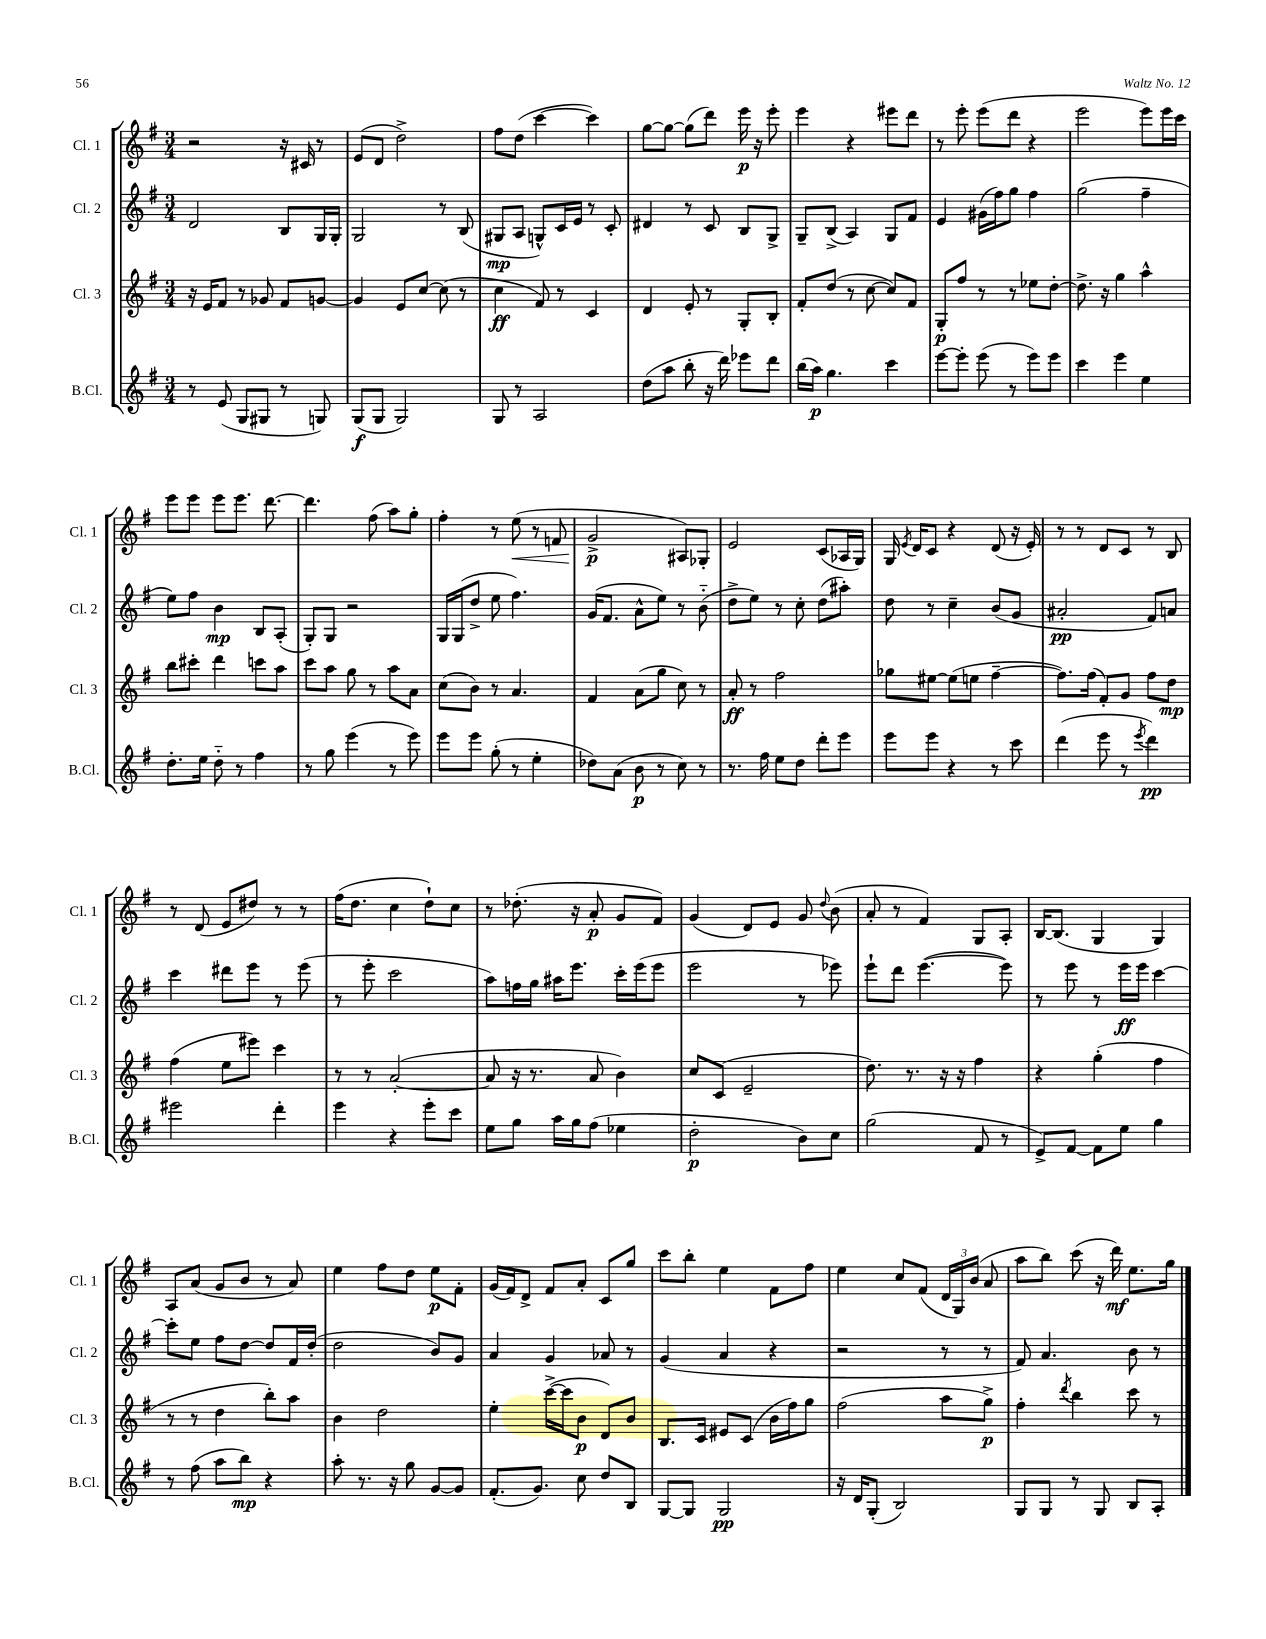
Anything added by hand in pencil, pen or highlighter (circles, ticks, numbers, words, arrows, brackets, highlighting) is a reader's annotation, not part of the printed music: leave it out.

**kern	**dynam	**kern	**dynam	**kern	**dynam	**kern	**dynam
*part4	*part4	*part3	*part3	*part2	*part2	*part1	*part1
*staff4	*staff4	*staff3	*staff3	*staff2	*staff2	*staff1	*staff1
*I"B.Cl.	*	*I"Cl. 3	*	*I"Cl. 2	*	*I"Cl. 1	*
*I'B.Cl.	*	*I'Cl. 3	*	*I'Cl. 2	*	*I'Cl. 1	*
*clefG2	*	*clefG2	*	*clefG2	*	*clefG2	*
*k[f#]	*	*k[f#]	*	*k[f#]	*	*k[f#]	*
*M3/4	*	*M3/4	*	*M3/4	*	*M3/4	*
=119	=119	=119	=119	=119	=119	=119	=119
8r	.	16r	.	2d/	.	2r	.
.	.	16e/KL	.	.	.	.	.
(8e/	.	8f#/J	.	.	.	.	.
8G/L	.	8r	.	.	.	.	.
8G#X/J	.	8g-X/	.	.	.	.	.
8r	.	8f#/L	.	8B/L	.	16r	.
.	.	.	.	.	.	16c#X/	.
8Gn/)	.	[8gn/J	.	16G/L	.	8r	.
.	.	.	.	16G'/JJ	.	.	.
=120	=120	=120	=120	=120	=120	=120	=120
(8G/L	f	4g/]	.	2G/	.	(8e/L	.
8G/J	.	.	.	.	.	8d/J	.
2G/)	.	8e/L	.	.	.	2dd^\)	.
.	.	[8cc/J	.	.	.	.	.
.	.	(8cc\]	.	8r	.	.	.
.	.	8r	.	(8B/	.	.	.
=121	=121	=121	=121	=121	=121	=121	=121
8G/	.	4cc\	ff	8G#X/L	mp	8ff#\L	.
8r	.	.	.	8A/J	.	(8dd\J	.
2A/	.	8f#/)	.	8Gn^^/L)	.	[4ccc\	.
.	.	8r	.	16c/L	.	.	.
.	.	.	.	16e/JJ	.	.	.
.	.	4c/	.	8r	.	4ccc\])	.
.	.	.	.	8c'/	.	.	.
=122	=122	=122	=122	=122	=122	=122	=122
(8dd\L	.	4d/	.	4d#X/	.	[8gg\L	.
8aa\J	.	.	.	.	.	8gg\J_	.
8bb'\	.	8e'/	.	8r	.	(8gg\L]	.
16r	.	8r	.	8c/	.	8ddd\J)	.
16ddd\)	.	.	.	.	.	.	.
8eee-X\L	.	8G'/L	.	8B/L	.	16eee\	p
.	.	.	.	.	.	16r	.
8ddd\J	.	8B'/J	.	8G^/J	.	8eee'\	.
=123	=123	=123	=123	=123	=123	=123	=123
(16bb\LL	.	8f#'/L	.	8G~/L	.	4eee\	.
16aa\JJ)	p	.	.	.	.	.	.
4.gg\	.	(8dd/J	.	(8B^/J	.	.	.
.	.	8r	.	4A/)	.	4r	.
.	.	[8cc\	.	.	.	.	.
4ccc\	.	8cc/L])	.	8G/L	.	8eee#X\L	.
.	.	8f#/J	.	8f#/J	.	8ddd\J	.
=124	=124	=124	=124	=124	=124	=124	=124
[8eee\L	.	8G'/L	p	4e/	.	8r	.
8eee'\J]	.	8ff#/J	.	.	.	8eee'\	.
(8eee\	.	8r	.	(16g#X\LL	.	(8eee\L	.
.	.	.	.	16ff#\J)	.	.	.
8r	.	8r	.	8gg\J	.	8ddd\J	.
8eee\L)	.	8ee-X\L	.	4ff#\	.	4r	.
8eee\J	.	[8dd'\J	.	.	.	.	.
=125	=125	=125	=125	=125	=125	=125	=125
4ccc\	.	8.dd^\]	.	(2gg\	.	2eee\	.
.	.	16r	.	.	.	.	.
4eee\	.	4gg\	.	.	.	.	.
4ee\	.	4aa^^\	.	4ff#~\	.	8eee\L)	.
.	.	.	.	.	.	16eee\L	.
.	.	.	.	.	.	16ccc\JJ	.
!!LO:LB:g=z
=126	=126	=126	=126	=126	=126	=126	=126
8.dd'\L	.	8bb\L	.	8ee\L)	.	8eee\L	.
.	.	8ccc#X'\J	.	8ff#\J	.	8eee\J	.
16ee\Jk	.	.	.	.	.	.	.
8dd\	.	4ddd\	.	4b\	mp	8eee\L	.
8r	.	.	.	.	.	8.eee\J	.
4ff#\	.	8cccn\L	.	8B/L	.	.	.
.	.	.	.	.	.	[8.ddd\	.
.	.	8aa\J	.	(8A'/J	.	.	.
=127	=127	=127	=127	=127	=127	=127	=127
8r	.	8ccc\L	.	8G'/L)	.	4.ddd\]	.
8gg\	.	8aa\J	.	8G/J	.	.	.
(4eee\	.	8gg\	.	2r	.	.	.
.	.	8r	.	.	.	(8ff#\	.
8r	.	8aa\L	.	.	.	8aa\L)	.
8eee\)	.	8a\J	.	.	.	8gg'\J	.
=128	=128	=128	=128	=128	=128	=128	=128
8eee\L	.	(8cc\L	.	16G/LL	.	4ff#'\	.
.	.	.	.	(16G/J	.	.	.
8eee\J	.	8b\J)	.	8dd^/J	.	.	.
(8gg'\	.	8r	.	8ee\	.	8r	.
!	!	!	!	!	!	!	!LO:HP:b
8r	.	4.a/	.	4.ff#\)	.	(8ee\	<
4ee'\	.	.	.	.	.	8r	.
.	.	.	.	.	.	8fn/	.
=129	=129	=129	=129	=129	=129	=129	=129
8dd-X\L)	.	4f#/	.	(16g/KL	.	2g^/	p
.	.	.	.	8.f#/J	.	.	.
(8a\J	.	.	.	.	.	.	.
8b\	p	(8a\L	.	8a^^\L	.	.	.
8r	.	8gg\J	.	8ee\J)	.	.	.
8cc\)	.	8cc\)	.	8r	.	8A#X/L)	[
8r	.	8r	.	(8b\	.	8G-X'/J	.
=130	=130	=130	=130	=130	=130	=130	=130
8.r	.	8a'/	ff	8dd^\L	.	2e/	.
.	.	8r	.	8ee\J)	.	.	.
16ff#\	.	.	.	.	.	.	.
8ee\L	.	2ff#\	.	8r	.	.	.
8dd\J	.	.	.	8cc'\	.	.	.
8ddd'\L	.	.	.	(8dd\L	.	(8c/L	.
8eee\J	.	.	.	8aa#X'\J)	.	16A-X/L	.
.	.	.	.	.	.	16G/JJ)	.
=131	=131	=131	=131	=131	=131	=131	=131
8eee\L	.	8gg-X\L	.	8dd\	.	16G/	.
.	.	.	.	.	.	8qe/	.
.	.	.	.	.	.	16d/KL	.
8eee\J	.	[8ee#X\J	.	8r	.	8c/J	.
4r	.	(8ee#\L]	.	4cc~\	.	4r	.
.	.	8een\J	.	.	.	.	.
8r	.	[4ff#~\	.	(8b/L	.	(8d/	.
8ccc\	.	.	.	8g/J	.	16r	.
.	.	.	.	.	.	16e'/)	.
=132	=132	=132	=132	=132	=132	=132	=132
(4ddd\	.	8.ff#\L])	.	2a#X'/	pp	8r	.
.	.	.	.	.	.	8r	.
.	.	(16ff#\Jk	.	.	.	.	.
8eee\	.	8f#'/L)	.	.	.	8d/L	.
8r	.	8g/J	.	.	.	8c/J	.
8qeee/	.	.	.	.	.	.	.
4ddd\)	pp	8ff#\L	.	8f#/L)	.	8r	.
.	.	8dd\J	mp	8an/J	.	8B/	.
!!LO:LB:g=z
=133	=133	=133	=133	=133	=133	=133	=133
2eee#X\	.	(4ff#\	.	4ccc\	.	8r	.
.	.	.	.	.	.	(8d/	.
.	.	8ee\L	.	8ddd#X\L	.	8e/L	.
.	.	8eee#X\J)	.	8eee\J	.	8dd#X/J)	.
4ddd'\	.	4ccc\	.	8r	.	8r	.
.	.	.	.	(8eee\	.	8r	.
=134	=134	=134	=134	=134	=134	=134	=134
4eee\	.	8r	.	8r	.	(16ff#\KL	.
.	.	.	.	.	.	8.dd\J	.
.	.	8r	.	8eee'\	.	.	.
4r	.	([2a'/	.	2ccc\	.	4cc\	.
8eee'\L	.	.	.	.	.	8dd`\L)	.
8ccc\J	.	.	.	.	.	8cc\J	.
=135	=135	=135	=135	=135	=135	=135	=135
8ee\L	.	8a/]	.	8aa\L)	.	8r	.
8gg\J	.	16r	.	16ffn\L	.	(8.dd-X'\	.
.	.	8.r	.	16gg\JJ	.	.	.
16aa\LL	.	.	.	16aa#X\KL	.	.	.
16gg\J	.	.	.	8.eee\J	.	16r	.
(8ff#\J	.	8a/	.	.	.	8a'/	p
4ee-X\	.	4b\)	.	16ccc'\LL	.	8g/L	.
.	.	.	.	(16eee\J	.	.	.
.	.	.	.	8eee\J	.	8f#/J)	.
=136	=136	=136	=136	=136	=136	=136	=136
2dd'\	p	8cc/L	.	2eee\	.	(4g/	.
.	.	(8c/J	.	.	.	.	.
.	.	2e~/	.	.	.	8d/L)	.
.	.	.	.	.	.	8e/J	.
8b\L)	.	.	.	8r	.	8g/	.
.	.	.	.	.	.	8qqdd/	.
8cc\J	.	.	.	8eee-X\)	.	(8b\	.
=137	=137	=137	=137	=137	=137	=137	=137
(2gg\	.	8.dd\)	.	8eee`\L	.	8a'/	.
.	.	.	.	8ddd\J	.	8r	.
.	.	8.r	.	.	.	.	.
.	.	.	.	([4.eee\	.	4f#/)	.
.	.	16r	.	.	.	.	.
.	.	16r	.	.	.	.	.
8f#/	.	4ff#\	.	.	.	8G/L	.
8r	.	.	.	8eee\])	.	8A'/J	.
=138	=138	=138	=138	=138	=138	=138	=138
8e^/L)	.	4r	.	8r	.	[16B/KL	.
.	.	.	.	.	.	(8.B/J]	.
[8f#/J	.	.	.	8eee\	.	.	.
8f#\L]	.	(4gg'\	.	8r	.	4G/	.
8ee\J	.	.	.	16eee\LL	ff	.	.
.	.	.	.	16eee\JJ	.	.	.
4gg\	.	4ff#\	.	[4ccc\	.	4G/)	.
!!LO:LB:g=z
=139	=139	=139	=139	=139	=139	=139	=139
8r	.	8r	.	8ccc'\L]	.	8A/L	.
(8ff#\	.	8r	.	8ee\J	.	(8a/J	.
8aa\L	.	4dd\	.	8ff#\L	.	8g/L	.
8bb\J)	mp	.	.	[8dd\J	.	8b/J	.
4r	.	8bb'\L)	.	8dd/L]	.	8r	.
.	.	8aa\J	.	16f#/L	.	8a/)	.
.	.	.	.	(16dd'/JJ	.	.	.
=140	=140	=140	=140	=140	=140	=140	=140
8aa'\	.	4b\	.	2dd\	.	4ee\	.
8.r	.	.	.	.	.	.	.
.	.	2dd\	.	.	.	8ff#\L	.
16r	.	.	.	.	.	.	.
8gg\	.	.	.	.	.	8dd\J	.
[8g/L	.	.	.	8b/L)	.	8ee\L	p
8g/J]	.	.	.	8g/J	.	8f#'\J	.
=141	=141	=141	=141	=141	=141	=141	=141
(8.f#'/L	.	4ee'\	.	4a/	.	(16g/LL	.
.	.	.	.	.	.	16f#/J)	.
.	.	.	.	.	.	8d^/J	.
8.g/J)	.	.	.	.	.	.	.
.	.	([16ccc^\LL	.	4g/	.	8f#/L	.
.	.	16ccc\J]	.	.	.	.	.
8cc\	.	8b\J	p	.	.	8a'/J	.
8dd/L	.	8d/L)	.	8a-X/	.	8c/L	.
8B/J	.	8b/J	.	8r	.	8gg/J	.
=142	=142	=142	=142	=142	=142	=142	=142
[8G/L	.	8.B/L	.	(4g/	.	8ccc\L	.
8G/J]	.	.	.	.	.	8bb'\J	.
.	.	16c/Jk	.	.	.	.	.
2G/	pp	8e#X/L	.	4a/	.	4ee\	.
.	.	(8c/J	.	.	.	.	.
.	.	16b\LL	.	4r	.	8f#\L	.
.	.	16ff#\J)	.	.	.	.	.
.	.	8gg\J	.	.	.	8ff#\J	.
=143	=143	=143	=143	=143	=143	=143	=143
16r	.	(2ff#\	.	2r	.	4ee\	.
16d/KL	.	.	.	.	.	.	.
(8G'/J	.	.	.	.	.	.	.
2B/)	.	.	.	.	.	8cc/L	.
.	.	.	.	.	.	(8f#/J	.
.	.	8aa\L	.	8r	.	24d/LL	.
.	.	.	.	.	.	24G/)	.
.	.	.	.	.	.	(24b/JJ	.
.	.	8gg^\J)	p	8r	.	8a/	.
=144	=144	=144	=144	=144	=144	=144	=144
8G/L	.	4ff#'\	.	8f#/)	.	8aa\L	.
8G/J	.	.	.	4.a/	.	8bb\J)	.
.	.	8qddd/	.	.	.	.	.
8r	.	4bb\	.	.	.	(8ccc\	.
8G/	.	.	.	.	.	16r	.
.	.	.	.	.	.	16ddd\)	mf
8B/L	.	8ccc\	.	8b\	.	8.ee\L	.
8A'/J	.	8r	.	8r	.	.	.
.	.	.	.	.	.	16gg\Jk	.
==	==	==	==	==	==	==	==
*-	*-	*-	*-	*-	*-	*-	*-
